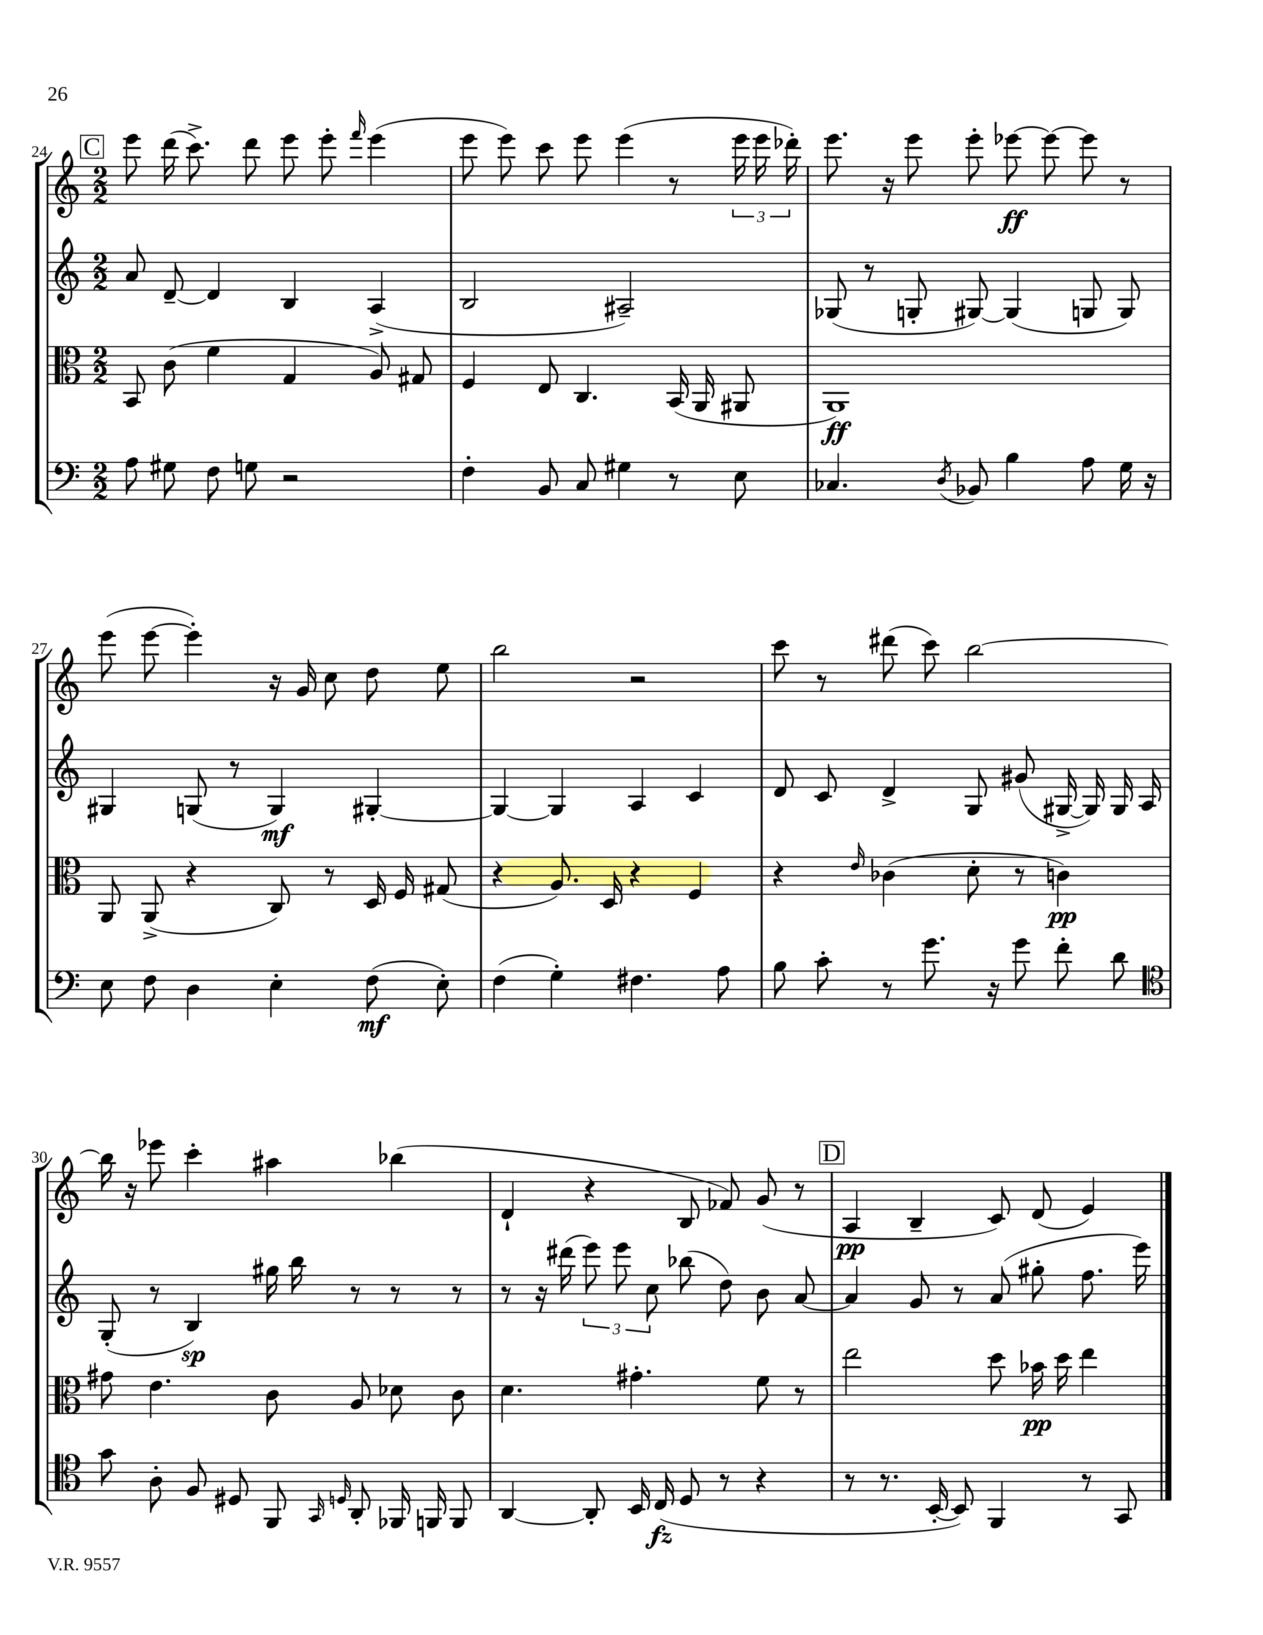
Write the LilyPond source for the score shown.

<<
\new StaffGroup <<
\new Staff = "s0" {
    \clef treble \key c \major \numericTimeSignature \time 2/2
    \autoBeamOff \mark \markup { \box "C" } e'''8 d'''16( c'''8.->) d'''8 e'''8 e'''8-. \grace { f'''16 } e'''4( |
    e'''8 e'''8) c'''8 e'''8 e'''4( r8 \tuplet 3/2 { e'''16 e'''16 des'''16-.) } |
    e'''8. r16 e'''8 e'''8-. ees'''8~\ff ees'''8~ ees'''8 r8 |
    e'''8( e'''8~ e'''4-.) r16 g'16 c''8 d''8 e''8 |
    b''2 r2 |
    c'''8 r8 dis'''8( c'''8) b''2~ |
    b''16 r16 ees'''8 c'''4-. ais''4 bes''4( |
    d'4-! r4 b8 fes'8) g'8( r8 |
    \mark \markup { \box "D" } a4\pp b4-- c'8) d'8( e'4) \bar "|." |
}
\new Staff = "s1" {
    \clef treble \key c \major \numericTimeSignature \time 2/2
    \autoBeamOff \mark \markup { \box "C" } a'8 d'8~-- d'4 b4 a4->( |
    b2 ais2--) |
    ges8( r8 g8-. gis8~) gis4( g8 g8) |
    gis4 g8( r8 g4\mf) gis4~-. |
    gis4~ gis4 a4 c'4 |
    d'8 c'8 d'4-> g8 gis'8( gis16~-> gis16) gis16 a16 |
    g8-.( r8 b4\sp) gis''16 b''16 r8 r8 r8 |
    r8 r16 dis'''16( \tuplet 3/2 { e'''8) e'''8 c''8 } bes''8( d''8) b'8 a'8~ |
    \mark \markup { \box "D" } a'4 g'8 r8 a'8( gis''8-. f''8. e'''16) \bar "|." |
}
\new Staff = "s2" {
    \clef alto \key c \major \numericTimeSignature \time 2/2
    \autoBeamOff \mark \markup { \box "C" } b,8 c'8( f'4 g4 a8) gis8 |
    f4 e8 c4. b,16( a,16 ais,8 |
    a,1\ff) |
    a,8 a,8->( r4 c8) r8 d16 f16 gis8( |
    r4 a8.) d16 r4 f4 |
    r4 \grace { e'16 } ces'4( d'8-. r8 c'4\pp) |
    gis'8 e'4. c'8 a8 des'8 c'8 |
    d'4. gis'4.-. f'8 r8 |
    \mark \markup { \box "D" } e''2 d''8 bes'16\pp d''16 e''4 \bar "|." |
}
\new Staff = "s3" {
    \clef bass \key c \major \numericTimeSignature \time 2/2
    \autoBeamOff \mark \markup { \box "C" } a8 gis8 f8 g8 r2 |
    f4-. b,8 c8 gis4 r8 e8 |
    ces4. \acciaccatura { d8 } bes,8 b4 a8 g16 r16 |
    e8 f8 d4 e4-. f8\mf( e8-.) |
    f4( g4-.) fis4. a8 |
    b8 c'8-. r8 g'8. r16 g'8 f'8-. d'8 |
    \clef tenor g'8 a8-. f8 dis8 f,8 \grace { g,16 d16 } a,8-. fes,16 f,16 f,8 |
    a,4~ a,8-. b,16 c16\fz( d8 r8 r4 |
    \mark \markup { \box "D" } r8 r8. b,16~-. b,8) f,4 r8 g,8 \bar "|." |
}
>>
>>
\layout { \context { \Score currentBarNumber = #24 } }
